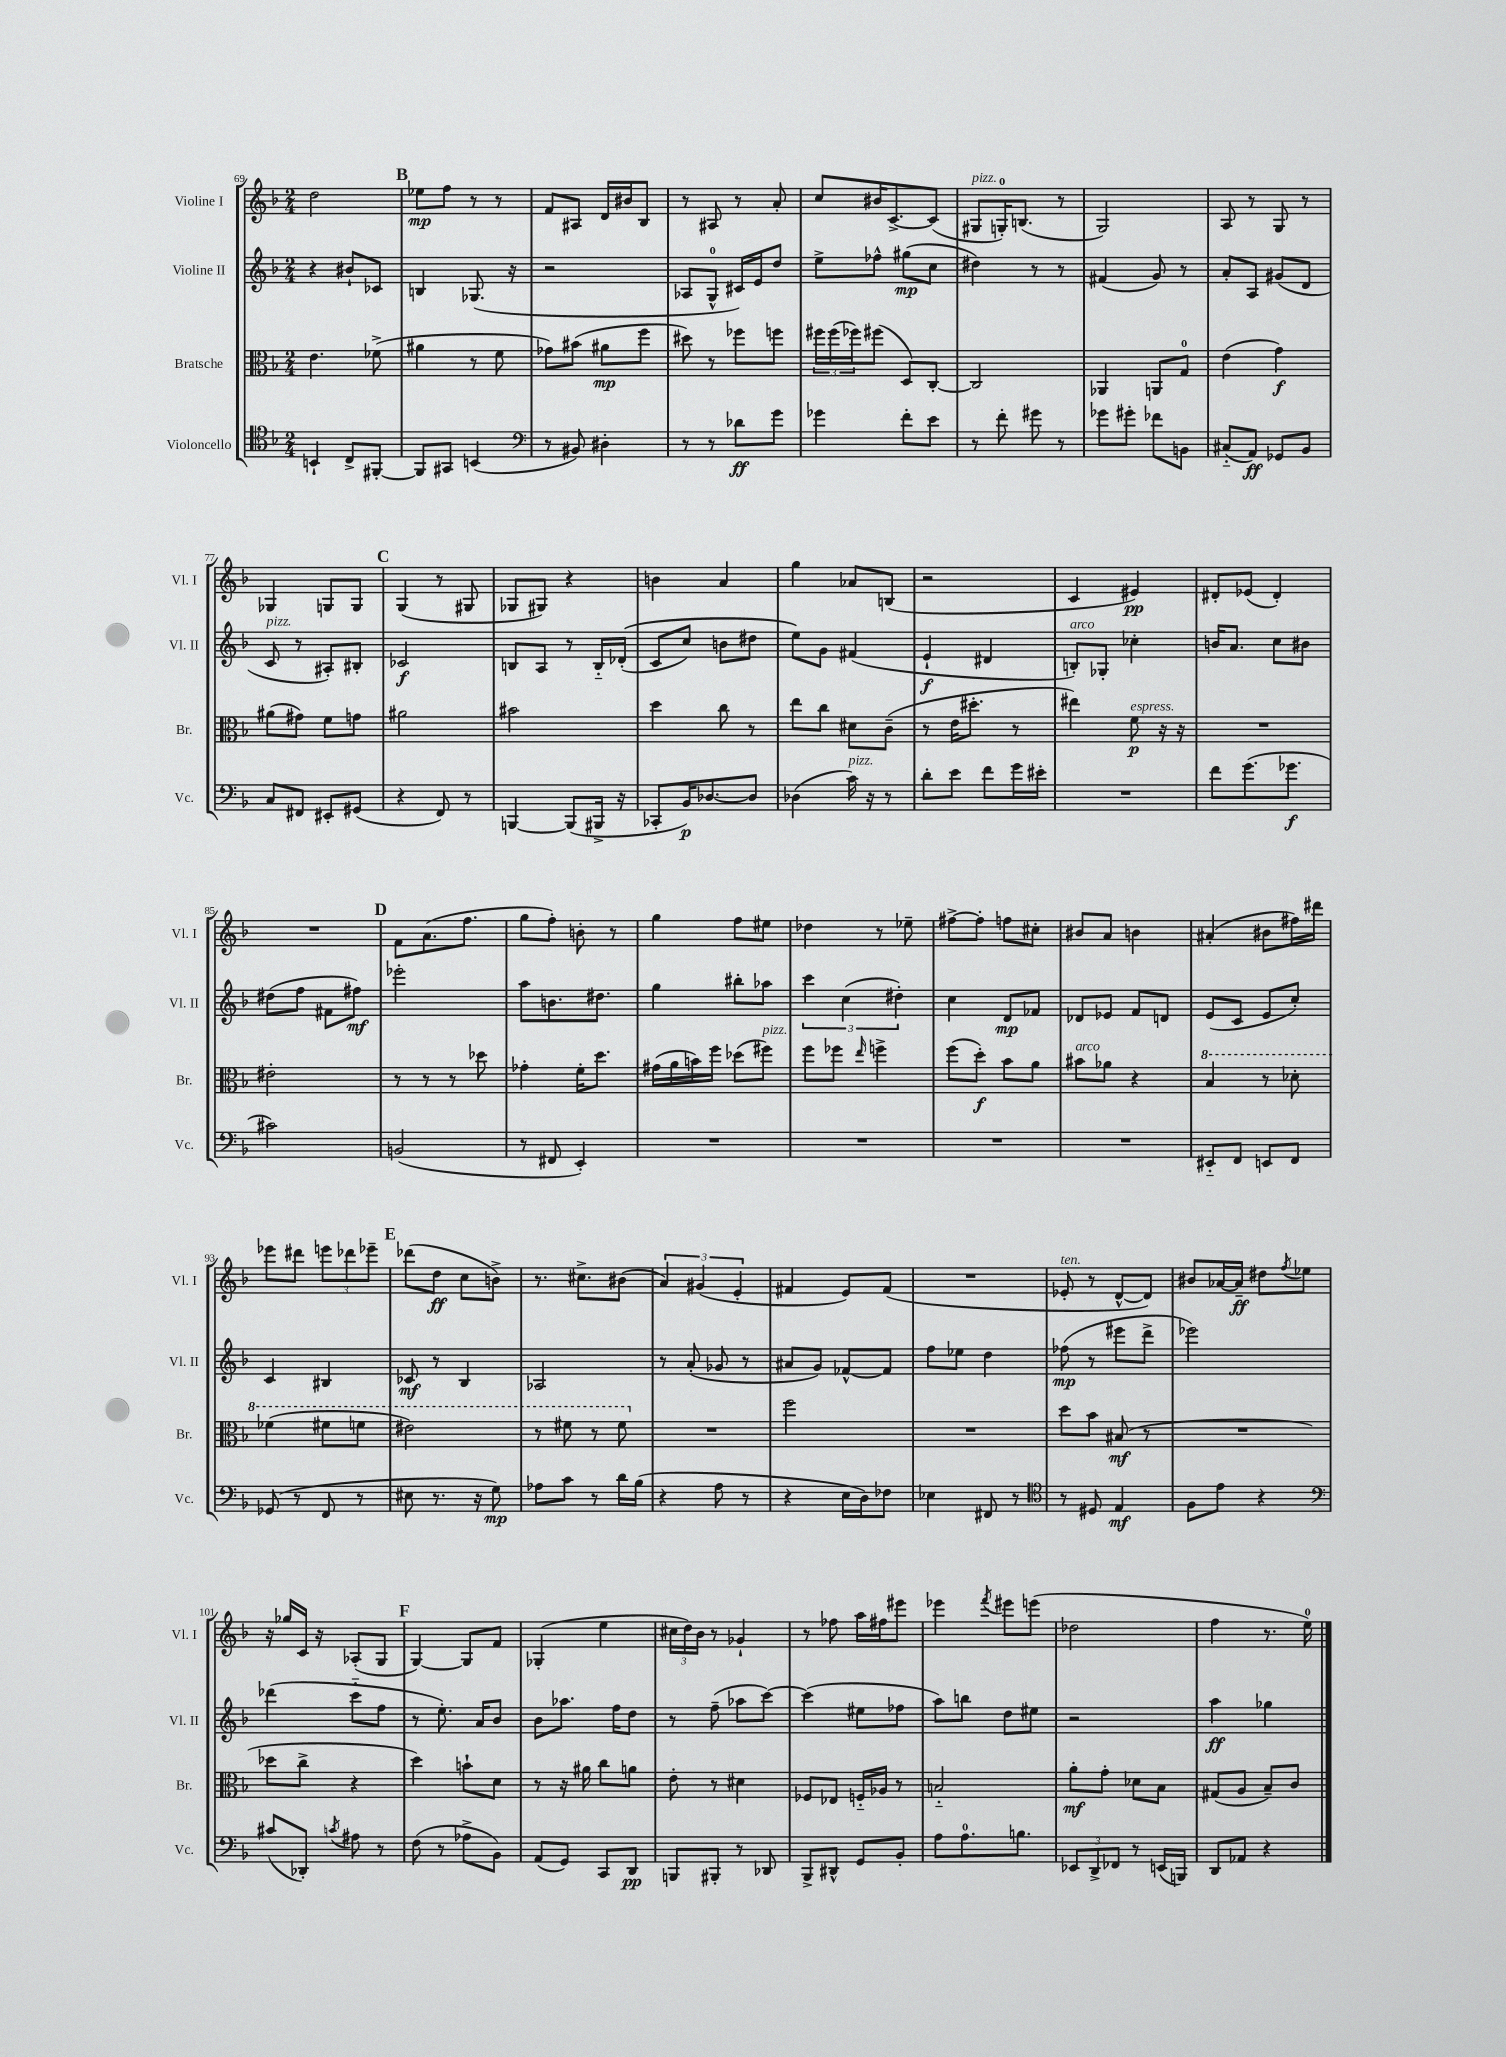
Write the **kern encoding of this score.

**kern	**kern	**kern	**kern
*staff4	*staff3	*staff2	*staff1
*clefC4	*clefC3	*clefG2	*clefG2
*k[b-]	*k[b-]	*k[b-]	*k[b-]
*M2/4	*M2/4	*M2/4	*M2/4
4BB`	4.e	4r	2dd
8C^	.	8b#`	.
[8FF#'	(8f-^	8c-	.
=	=	=	=
8FF#]	4a#	4B	8ee-
8GG#	.	.	8ff
(4BB	8r	(8.G-	8r
.	8f	.	8r
.	.	16r	.
=	=	=	=
*clefF4	*	*	*
8r	8g-)	2r	8f
8BB#)	(8b#	.	8A#
4D#'	8a#	.	16d
.	.	.	16b#
.	8ff	.	8B-
=	=	=	=
8r	8dd#)	8A-	8r
8r	8r	8G^^	8A#
8d-	8ff-	16c#)	8r
.	.	16e	.
8g	8ff	8dd	8a'
=	=	=	=
4g-	24ff#	8ee^	8cc
.	(24ff#	.	.
.	24ff-)	.	.
.	(8ff#	8ff-^^	16b#
.	.	.	[8.c^
8f'	8D)	(8gg#	.
8e	[8C'	8cc	(8c]
=	=	=	=
8r	2C]	4dd#)	8G#
8f'	.	.	16G')
.	.	.	(8.B
8g#	.	8r	.
8r	.	8r	8r
=	=	=	=
8g-	4AA-	(4f#	2G)
8g#'	.	.	.
8f-	8AA	8g)	.
8BB	8G	8r	.
=	=	=	=
(8C#'~	(4e	8a'	8A
8AA)	.	8A	8r
8GG-	4g)	(8g#	8G
8BB-	.	8d	8r
=	=	=	=
8C	(8a#	8c	4G-
8FF#	8g#)	8r	.
8EE#'	8f	8A#')	8G
(8GG#	8g	8B#'	8G
=	=	=	=
4r	2a#	2c-	(4G
8FF)	.	.	8r
8r	.	.	8G#
=	=	=	=
[4BBB	2b#	8B	8G-
.	.	8A	8G#)
(8BBB]	.	8r	4r
16BBB#^	.	16B'~	.
16r	.	&((16d-'	.
=	=	=	=
8CC-'	4dd	8c	4b
16BB-)	.	8cc)	.
[8.D-	.	.	.
.	8cc	8b	4a
8D-]	8r	8dd#	.
=	=	=	=
(4D-	8ee	8ee&)	4gg
.	8cc	8g	.
16c)	8d#	(4f#	8a-
16r	.	.	.
8r	(8c~	.	(8B
=	=	=	=
8d'	8r	4e`	2r
8e	16e	.	.
.	8.dd#'	.	.
8f	.	4d#	.
16g	8r	.	.
16e#'	.	.	.
=	=	=	=
2r	4ee#)	8B')	4c
.	.	8G-'	.
.	8f	4cc-'	4e#)
.	16r	.	.
.	16r	.	.
=	=	=	=
8f	2r	16b	8d#'
.	.	8.a	.
(8.g	.	.	(8e-
.	.	8cc	4d#')
8.g-	.	.	.
.	.	8b#	.
=	=	=	=
2c#)	2e#'	(8dd#	2r
.	.	8ff	.
.	.	8f#	.
.	.	8ff#)	.
=	=	=	=
(2BB	8r	2eee-'	8f
.	8r	.	(8.a
.	8r	.	.
.	.	.	8.ff
.	8dd-	.	.
=	=	=	=
8r	4g-'	8aa	8gg
8FF#	.	8.b	8ff')
4EE')	16f'	.	8b'
.	8.dd	8.dd#	.
.	.	.	8r
=	=	=	=
2r	(16g#	4gg	4gg
.	16a	.	.
.	16b)	.	.
.	16ff	.	.
.	(8dd-	8bb#'	8ff
.	8ff#)	8aa-	8ee#
=	=	=	=
2r	8ff	6ccc	4dd-
.	8ff-	.	.
.	.	(6cc	.
.	16qqee	.	.
.	4ff^	.	8r
.	.	6dd#')	.
.	.	.	8ee-~
=	=	=	=
2r	(8ff	4cc	[8ff#^
.	8dd')	.	8ff#']
.	8b-	8d	8ff
.	8a	8f-	8cc#'
=	=	=	=
2r	8b#	8d-	8b#
.	8a-	8e-	8a
.	4r	8f	4b
.	.	8d	.
=	=	=	=
8EE#'~	4b-	(8e	(4a#'
8FF	.	8c	.
8EE	8r	8e	8b#
8FF	8dd-'	8cc')	16ff#)
.	.	.	16ddd#
=	=	=	=
(8GG-	(4ff-	4c	8eee-
8r	.	.	8ddd#
8FF	8ff#	4B#	12eee
.	.	.	12ddd-
8r	8ff	.	.
.	.	.	12eee-~
=	=	=	=
8E#	2ee#)	8c-	(8ddd-
8.r	.	8r	8dd
.	.	4B-	8cc
16r	.	.	.
8G)	.	.	8b^)
=	=	=	=
8A-	8r	2A-	8.r
8c	8ff#	.	.
.	.	.	8.cc#^
8r	8r	.	.
16d	8ff#	.	(8b#
(16B-	.	.	.
=	=	=	=
4r	2r	8r	6a)
.	.	(8a'	.
.	.	.	(6g#
8A	.	8g-	.
.	.	.	6e'
8r	.	8r	.
=	=	=	=
4r	2ff	8a#	4f#
.	.	8g)	.
16E	.	[8f-^^	8e)
16D)	.	.	.
8F-	.	8f-]	(8f#
=	=	=	=
4E-	2r	8ff	2r
.	.	8ee-	.
8FF#	.	4dd	.
8r	.	.	.
=	=	=	=
*clefC4	*	*	*
8r	8dd	(8ff-	8e-'
8D#	8b-	8r	8r
4E	(8B#	8eee#	[8d^^
.	8r	8ddd^	8d])
=	=	=	=
8F	2r	2eee-)	8b#
8e	.	.	[16a-
.	.	.	16a-~]
4r	.	.	8dd#
.	.	.	8qff
.	.	.	8ee-
=	=	=	=
*clefF4	*	*	*
(8c#	8dd-	(4ddd-	16r
.	.	.	16gg-
8DD-')	8cc^	.	16c
.	.	.	16r
8qc	.	.	.
8A#	4r	8ccc'~	(8A-'
8r	.	8ff	8G
=	=	=	=
(8F	4dd)	8r	[4G)
8r	.	8.ee')	.
8A-^	8b`	.	8G]
.	.	16a	.
8BB-)	8d	8b-	8f
=	=	=	=
(8AA	8r	8b-	(4G-'
8GG)	16r	8.aa-	.
.	16a#	.	.
8CC	8cc	.	4ee
.	.	16ff	.
8DD	8a	8dd	.
=	=	=	=
8BBB	8e'	8r	24cc#
.	.	.	24dd)
.	.	.	24b-
8BBB#'	8r	(8ff~	8r
8r	4d#	8aa-	4g-`
8DD-	.	[8ccc)	.
=	=	=	=
8BBB-^	8F-	(4ccc]	8r
8DD#^^	8E-	.	8ff-
8GG	16F'~	8ee#	16aa
.	16A-	.	16ff#
8BB-'	8r	8ff-	8eee#
=	=	=	=
8A	2B'~	8aa)	4eee-
8.A	.	8bb	.
.	.	.	8qfff
.	.	8dd	8eee#
8.B	.	.	.
.	.	8ee#	(8eee
=	=	=	=
12EE-	8a'	2r	2dd-
12DD^	.	.	.
.	8g'	.	.
12FF-	.	.	.
8r	8d-	.	.
(16EE	8B-	.	.
16BBB)	.	.	.
=	=	=	=
8DD	(8G#	4aa	4ff
8AA-	8A	.	.
4r	8B-~)	4gg-	8.r
.	8c	.	.
.	.	.	16ee)
==	==	==	==
*-	*-	*-	*-
